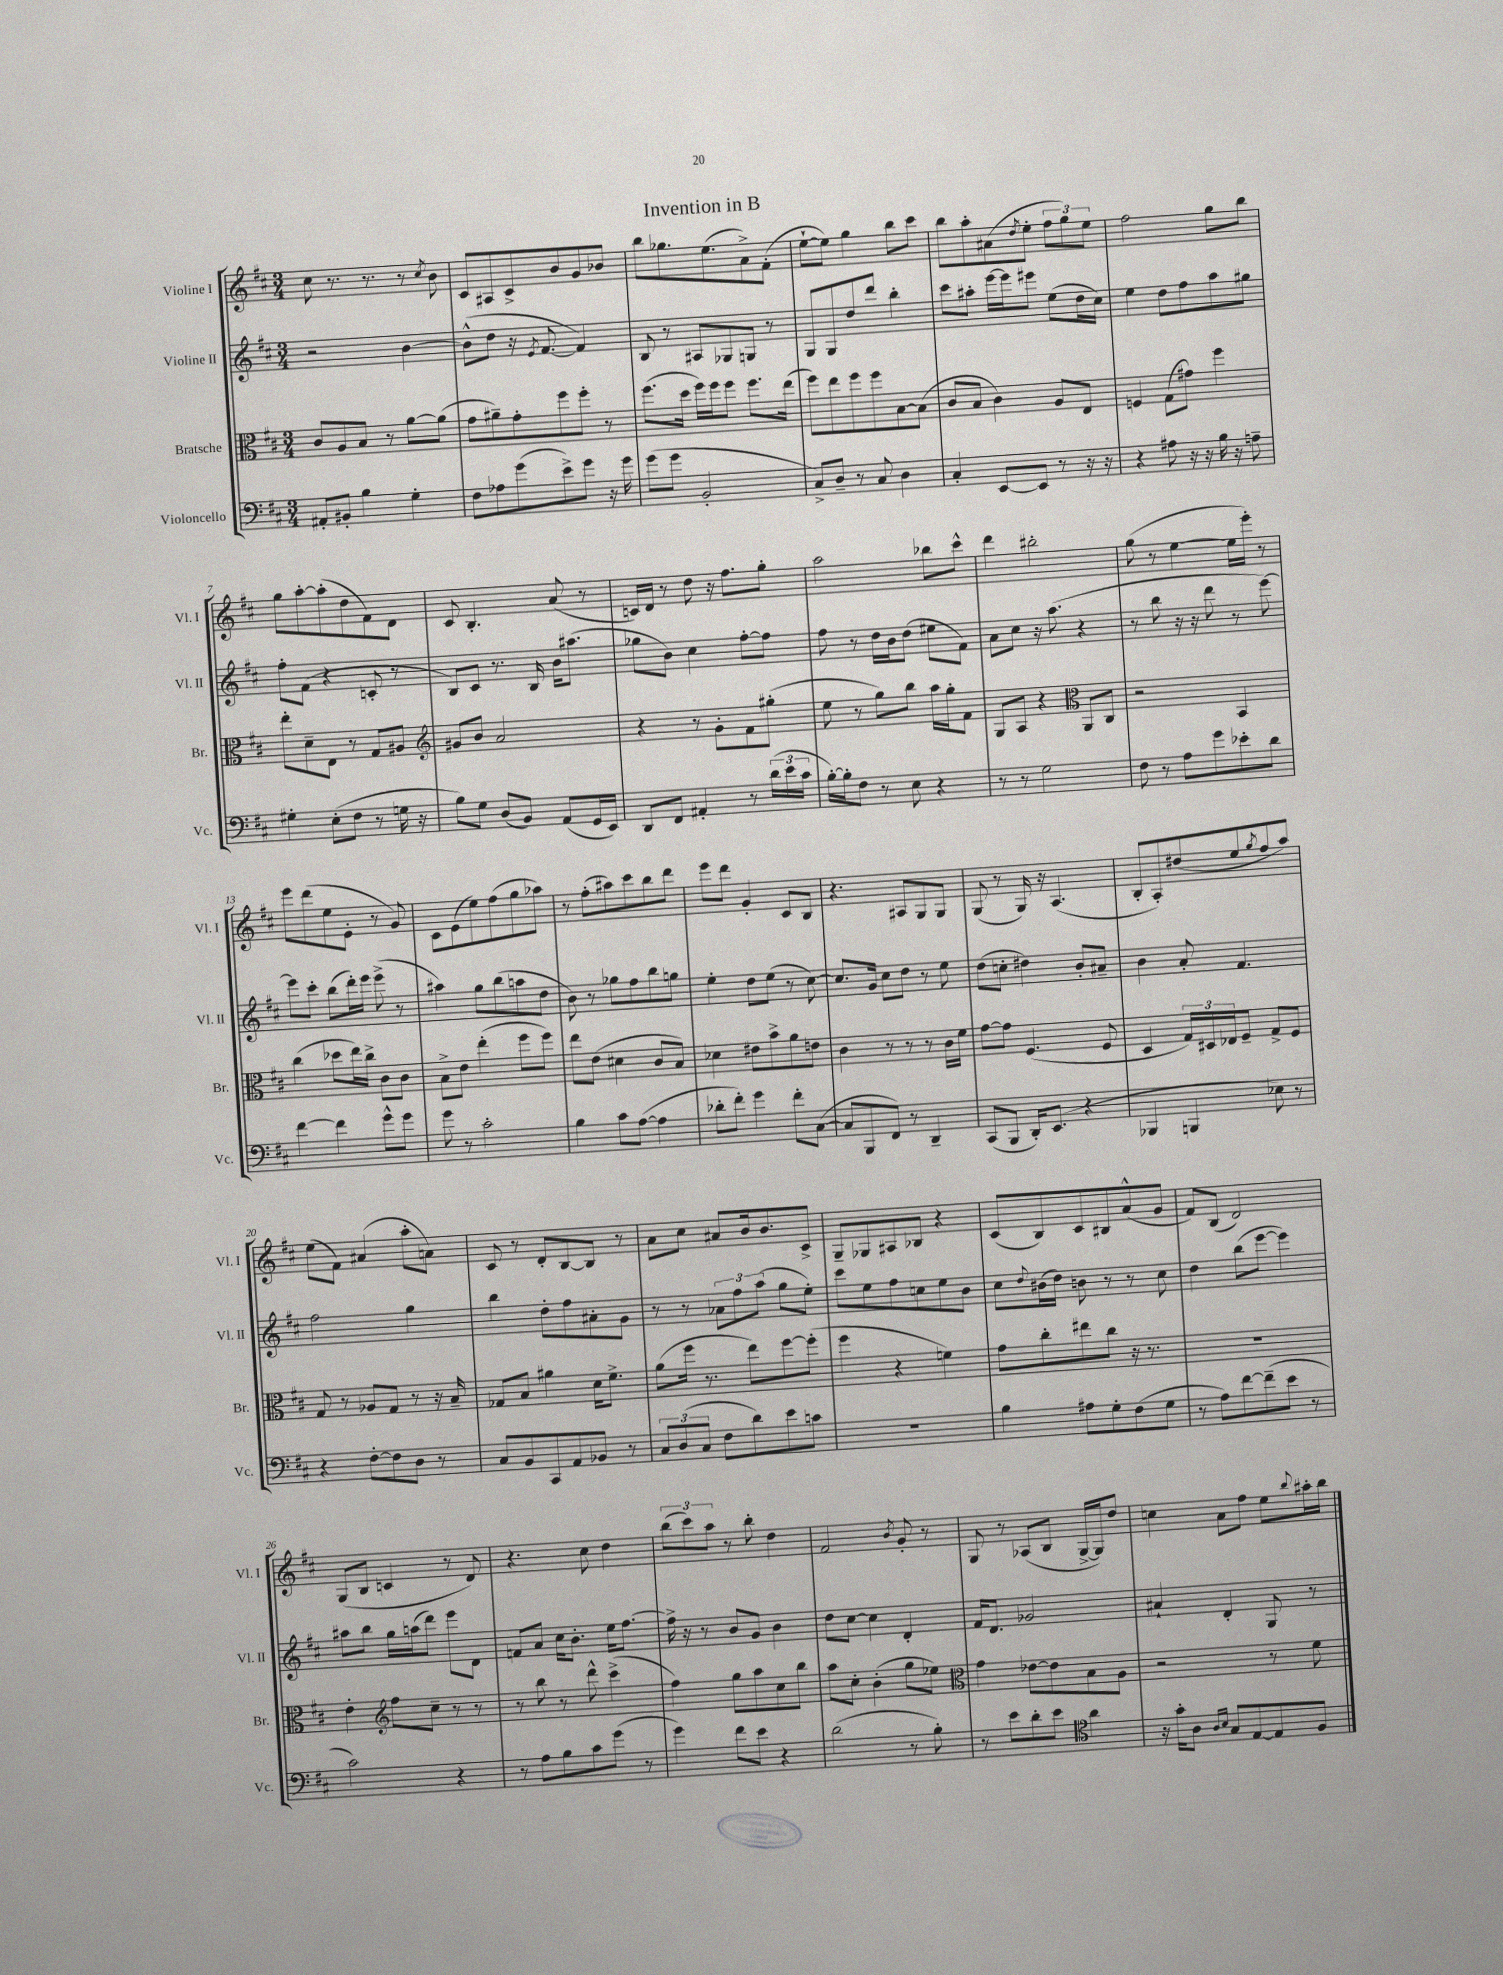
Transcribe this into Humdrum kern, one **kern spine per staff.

**kern	**kern	**kern	**kern
*part4	*part3	*part2	*part1
*staff4	*staff3	*staff2	*staff1
*I"Violoncello	*I"Bratsche	*I"Violine II	*I"Violine I
*I'Vc.	*I'Br.	*I'Vl. II	*I'Vl. I
*clefF4	*clefC3	*clefG2	*clefG2
*k[f#c#]	*k[f#c#]	*k[f#c#]	*k[f#c#]
*M3/4	*M3/4	*M3/4	*M3/4
=1	=1	=1	=1
8AA#X'/L	8c#/L	2r	8cc#\
8BB#X'/J	8A/	.	8.r
4B\	8B/J	.	.
.	.	.	8.r
.	8r	.	.
4G'\	[8a\L	[4b\	8r
.	.	.	8qcc#/
.	(8a\J]	.	8b\
=2	=2	=2	=2
8F#\L	8g\L	(8b^^\L]	8c#/L
8A-X\	8a#X~\)	8dd\J	8A#X/
(8g\	8g'\	16r	8c#^/
.	.	8qe/	.
.	.	[8.f#/	.
8e^\)	8ff#\	.	8b/
8g\J	8ff#'\J	4f#/])	8g/
16r	8r	.	8b-X/J
16g\	.	.	.
=3	=3	=3	=3
(8g\L	(8.ff#\L	8B/	8bb\L
8g\J	.	8r	8.gg-X\
.	16dd\Jk	.	.
2BB'/	16ff#\LL)	8A#X/L	.
.	16ff#\J	.	(8.ee\
.	8ff#\J	8G-X/	.
.	8.ff#\L	8Gn/J	8a^\)
.	.	8r	(8f#'\J
.	(16ee\Jk	.	.
=4	=4	=4	=4
8C#^/L)	8ff#\L)	8G/L	[8ee`\L
8D~/J	8ee\	8G/	8ee\J])
8r	8ff#\	8dd/	4gg\
8C#/	8ff#\	8ddd/J	.
4D\	[8B\	4bb'\	8bb\L
.	(8B\J]	.	8ccc#\J
=5	=5	=5	=5
4C#'/	8c#/L	8ccc#\L	8bb\L
.	8B/J	8aa#X'\J	8aa'\
[8EE/L	4c#\)	[16eee\LL	(8a#X\
.	.	16eee\J]	.
.	.	.	8qdd/
8EE/J]	.	8eee#X\J	8ee'\J
8r	8A/L	(8ee\L	12ff#\L
.	.	.	12gg\)
16r	8E/J	16dd\L	.
.	.	.	12ee\J
16r	.	16cc#\JJ)	.
=6	=6	=6	=6
4r	4Fn/	4ee\	2ff#\
8A#X\	(8G\L	8dd\L	.
16r	8g#X\J)	8ff#\	.
16r	.	.	.
16B\	4ff#\	8aa\	8gg\L
16r	.	.	.
8An~\	.	8gg#X\J	8bb\J
!!LO:LB:g=z
=7	=7	=7	=7
4G#X'\	8ee'\L	8ff#'\L	8gg\L
.	8d~\	(8f#\J	[8aa'\
(8E'\L	8E\J	4r	(8aa'\]
8F#\J	8r	.	8dd\
8r	8G/L	8cn'/	8f#\)
16Gn\	8A#X/J	8r	8d\J
16r	.	.	.
=8	=8	=8	=8
*	*clefG2	*	*
8B\L)	8g#X/L	8B/L)	8c#/
8G\J	8b/J	8c#/J	4.B'/
(8D/L	2a/	8.r	.
8BB/J)	.	.	.
.	.	16B/	.
(8AA/L	.	16b\KL	(8a/
.	.	(8.aa#X\J	.
16GG/L	.	.	8r
16EE/JJ)	.	.	.
=9	=9	=9	=9
8DD/L	4r	8gg-X\L	16cn/LL)
.	.	.	16d/JJ
8FF#/J	.	8b\J)	8r
4AA#X'/	8r	4cc#\	8dd\
.	8g'\L	.	16r
.	.	.	8.ff#\L
8r	8f#\	[8ff#'\L	.
(24d\LL	(8gg#X'\J	8ff#\J]	8gg'\J
24e\	.	.	.
24c#\JJ	.	.	.
=10	=10	=10	=10
[16B'\LL)	8ee\	8ff#\	2aa\
16B'\J]	.	.	.
8F#\J	8r	8r	.
8r	8gg\L)	16dd\LL	.
.	.	16b\J	.
8E\	8bb\J	(8dd\J	.
4r	16aa\LL	8ee#X\L	8bb-X\L
.	16gg'\J	.	.
.	8f#\J	8f#\J)	8ccc#^^\J
=11	=11	=11	=11
8r	8G/L	8a\L	4ddd\
8r	8A/J	8cc#\J	.
2G\	4r	16r	2bb#X'\
.	.	(8.aa\	.
*	*clefC3	*	*
.	8AA/L	4r	.
.	8C#/J	.	.
=12	=12	=12	=12
8F#\	2r	8r	(8gg\
8r	.	8bb\	8r
8A\L	.	16r	[4ee\
.	.	16r	.
8g\	.	8ddd\	.
8e-X'\	4BB/	8r	16ee\LL]
.	.	.	16eee'\JJ)
8d\J	.	[8eee\)	8r
!!LO:LB:g=z
=13	=13	=13	=13
[4f#\	(4cc#\	8eee\L]	8eee\L
.	.	8ccc#'\J	(8ddd\
4f#\]	8dd-X\L	(8bb\L	8ee\
.	16ee\L)	16ddd'\L)	8e'\J
.	16cc#^\JJ	16eee\JJ	.
8g^^\L	8c#\L	(8eee^\	8r
8g\J	8c#\J	8r	8g/)
=14	=14	=14	=14
8g\	8B^\L	4aa#X\)	8c#\L
8r	8e\J	.	(8e\
2c#'\	(4ee'\	8gg\L	8ee\)
.	.	(8bb\	(8ff#\
.	8ff#\L	8aan\	8gg\
.	8ff#\J)	8dd\J	8aa-X\J)
=15	=15	=15	=15
4B\	8ee\L	8b\)	8r
.	(8e\J	8r	(8ff#'\L
8c#\L	4d#X\	8gg-X\L	8aa#X\)
([8A\J	.	8ff#\	8ccc#\
4A\]	8c#/L	8bb\	8bb\
.	8B/J)	8ggn\J	8ddd\J
=16	=16	=16	=16
8d-X'\L	4d-X\	4ee'\	8eee\L
8f#'\J)	.	.	8ddd\J
4g\	8e#X\L	8dd\L	4g'/
.	8b^\	(8ee\J	.
8f#'\L	8a\	8r	8c#/L
([8C#\J	8en\J	[8cc#\)	8B/J
=17	=17	=17	=17
8C#/L]	4c#\	8.cc#/L]	4.r
8BBB/	.	.	.
.	.	16g/Jk	.
8FF#/J)	8r	8cc#\L	.
8r	8r	8dd\J	8A#X/L
4DD~/	8r	8r	8G/
.	16c#\LL	8ee\	8G/J
.	16f#\JJ	.	.
=18	=18	=18	=18
(8CC#/L	[8g\L	(8dd\L	(8G/
8BBB/J	8g\J]	8ccn'\J	8r
16DD'/KL)	(4.F#/	4dd#X\)	16G/)
(8.EE/J	.	.	16r
.	.	.	(4.A/
4r	.	8b'/L	.
.	8F#/	8a#X~/J	.
=19	=19	=19	=19
4BBB-X/	4D/	4b\	8B'/L
.	.	.	8A'/)
4BBBn/	24G/LL)	8a'/	(8dd#X/
.	24D#X/	.	.
.	24E-X/J	.	.
.	8F#~/J	4.f#/	8ee/
.	.	.	8qgg/
8E-X\)	8G^/L	.	8ff#/
8r	8F#/J	.	8aa/J)
!!LO:LB:g=z
=20	=20	=20	=20
4r	8G/	2ff#\	(8ee\L
.	8r	.	8f#\J)
[8F#'\L	8A-X/L	.	(4a#X/
8F#\]	8G/J	.	.
8D\J	8r	4gg\	8aa'\L
8r	16r	.	8an\J)
.	16B~/	.	.
=21	=21	=21	=21
8C#/L	8G-X/L	4bb\	8c#/
8BB/	8B/J	.	8r
8CC#/	4a#X\	8dd'\L	8d'/L
8AA/	.	8ff#\	[8B/
8BB-X/J	16d\KL	8a#X'\	8B/J]
.	8.f#^\J	.	.
8r	.	8g\J	8r
=22	=22	=22	=22
12C#/L	(8a\L	8r	8a\L
(12D/	.	.	.
.	16ff#\Jk	8r	8cc#\J
12C#/J	.	.	.
.	8.r	.	.
8F#\L	.	12a-X\L	8a#X/L
.	.	12ff#\	.
8d\)	8ee\L)	.	16b/k
.	.	(12aa\J	.
.	.	.	8.b/
8e\	[8ff#\	8gg\L	.
8cn\J	(8ff#'\J]	8ee'\J)	8c#^/J
=23	=23	=23	=23
2.r	4ff#\	8ccc#\L	8G~/L
.	.	8ee\	8G-X/
.	4r	8ff#\	8A#X/
.	.	8ccn\	8B-X/J
.	4fn\)	8ee\	4r
.	.	8b\J	.
=24	=24	=24	=24
4B\	8g\L	8cc#\L	(8c#/L
.	.	8qqdd/	.
.	8cc#'\	(16b#X\L	8B/)
.	.	16dd\JJ)	.
8A#X\L	8ee#X\	8bn\	8c#/
8G'\	8cc#\J	8r	8B#X/
(8F#\	16r	8r	(8a^^/
.	8.r	.	.
8G\J	.	8cc#\	8g/J
=25	=25	=25	=25
8r	2.r	4dd\	8f#/L)
8A\L)	.	.	(8B/J
[8f#\	.	(8bb\L	2d/)
(8f#~\]	.	[8eee\J	.
8e\J	.	4eee\])	.
8r	.	.	.
!!LO:LB:g=z
=26	=26	=26	=26
2c#\)	4e'\	8aa#X\L	(8G/L
.	.	8bb\J	8B/J
*	*clefG2	*	*
.	8ff#\L	16gg\LL	4cn/
.	.	(16aan\J	.
.	8cc#~\J	8ddd\J)	.
4r	8r	8eee\L	8r
.	8r	8d\J	8d/)
=27	=27	=27	=27
8r	8r	8fn/L	4.r
8A\L	8bb\	8a/J	.
8B\	8r	16cc#\KL	.
.	.	8.b'\J	.
8c#\	8ddd^^\	.	8cc#\
(8g\J	(4ccc#^\	16ee\KL	4dd\
.	.	[8.ff#\J	.
8r	.	.	.
=28	=28	=28	=28
4g\)	4ff#\)	16ff#^\]	(12bb\L
.	.	16r	.
.	.	.	12ccc#\)
.	.	8r	.
.	.	.	12aa\J
8f#\L	8gg\L	8b/L	8r
8e\J	8aa\	8g/J	8bb'\
4r	8cc#\	4b\	4dd\
.	8bb\J	.	.
=29	=29	=29	=29
(2d\	8aa\L	8dd\L	2f#/
.	8cc#'\J	[8cc#\J	.
.	(4b'\	4cc#\]	.
.	.	.	8qb/
8r	8gg\L	4d'/	8g'/
8B'\)	8ee-X\J)	.	8r
=30	=30	=30	=30
*	*clefC3	*	*
8r	4g\	16f#/KL	8G/
.	.	8.d/J	.
8e\L	.	.	8r
8d'\	[8e-X\L	2g-X/	(8A-X/L
8e\J	8e-\]	.	8B/J
*clefC4	*	*	*
4a\	8B\	.	[16G^/LL
.	.	.	16G/J])
.	8A\J	.	8dd/J
=31	=31	=31	=31
16r	2r	4a#X`/	4ccn\
16g'\KL	.	.	.
8A\J	.	.	.
16qqA/LL	.	.	.
16qqB/JJ	.	.	.
8G/L	.	4d'/	8a\L
[8E/	.	.	8ff#\J
8E/]	8r	8G/	8ee\L
.	.	.	8qqbb/
8F#/J	8f#\	8r	16aa#X'\L
.	.	.	16bb\JJ
==	==	==	==
*-	*-	*-	*-
